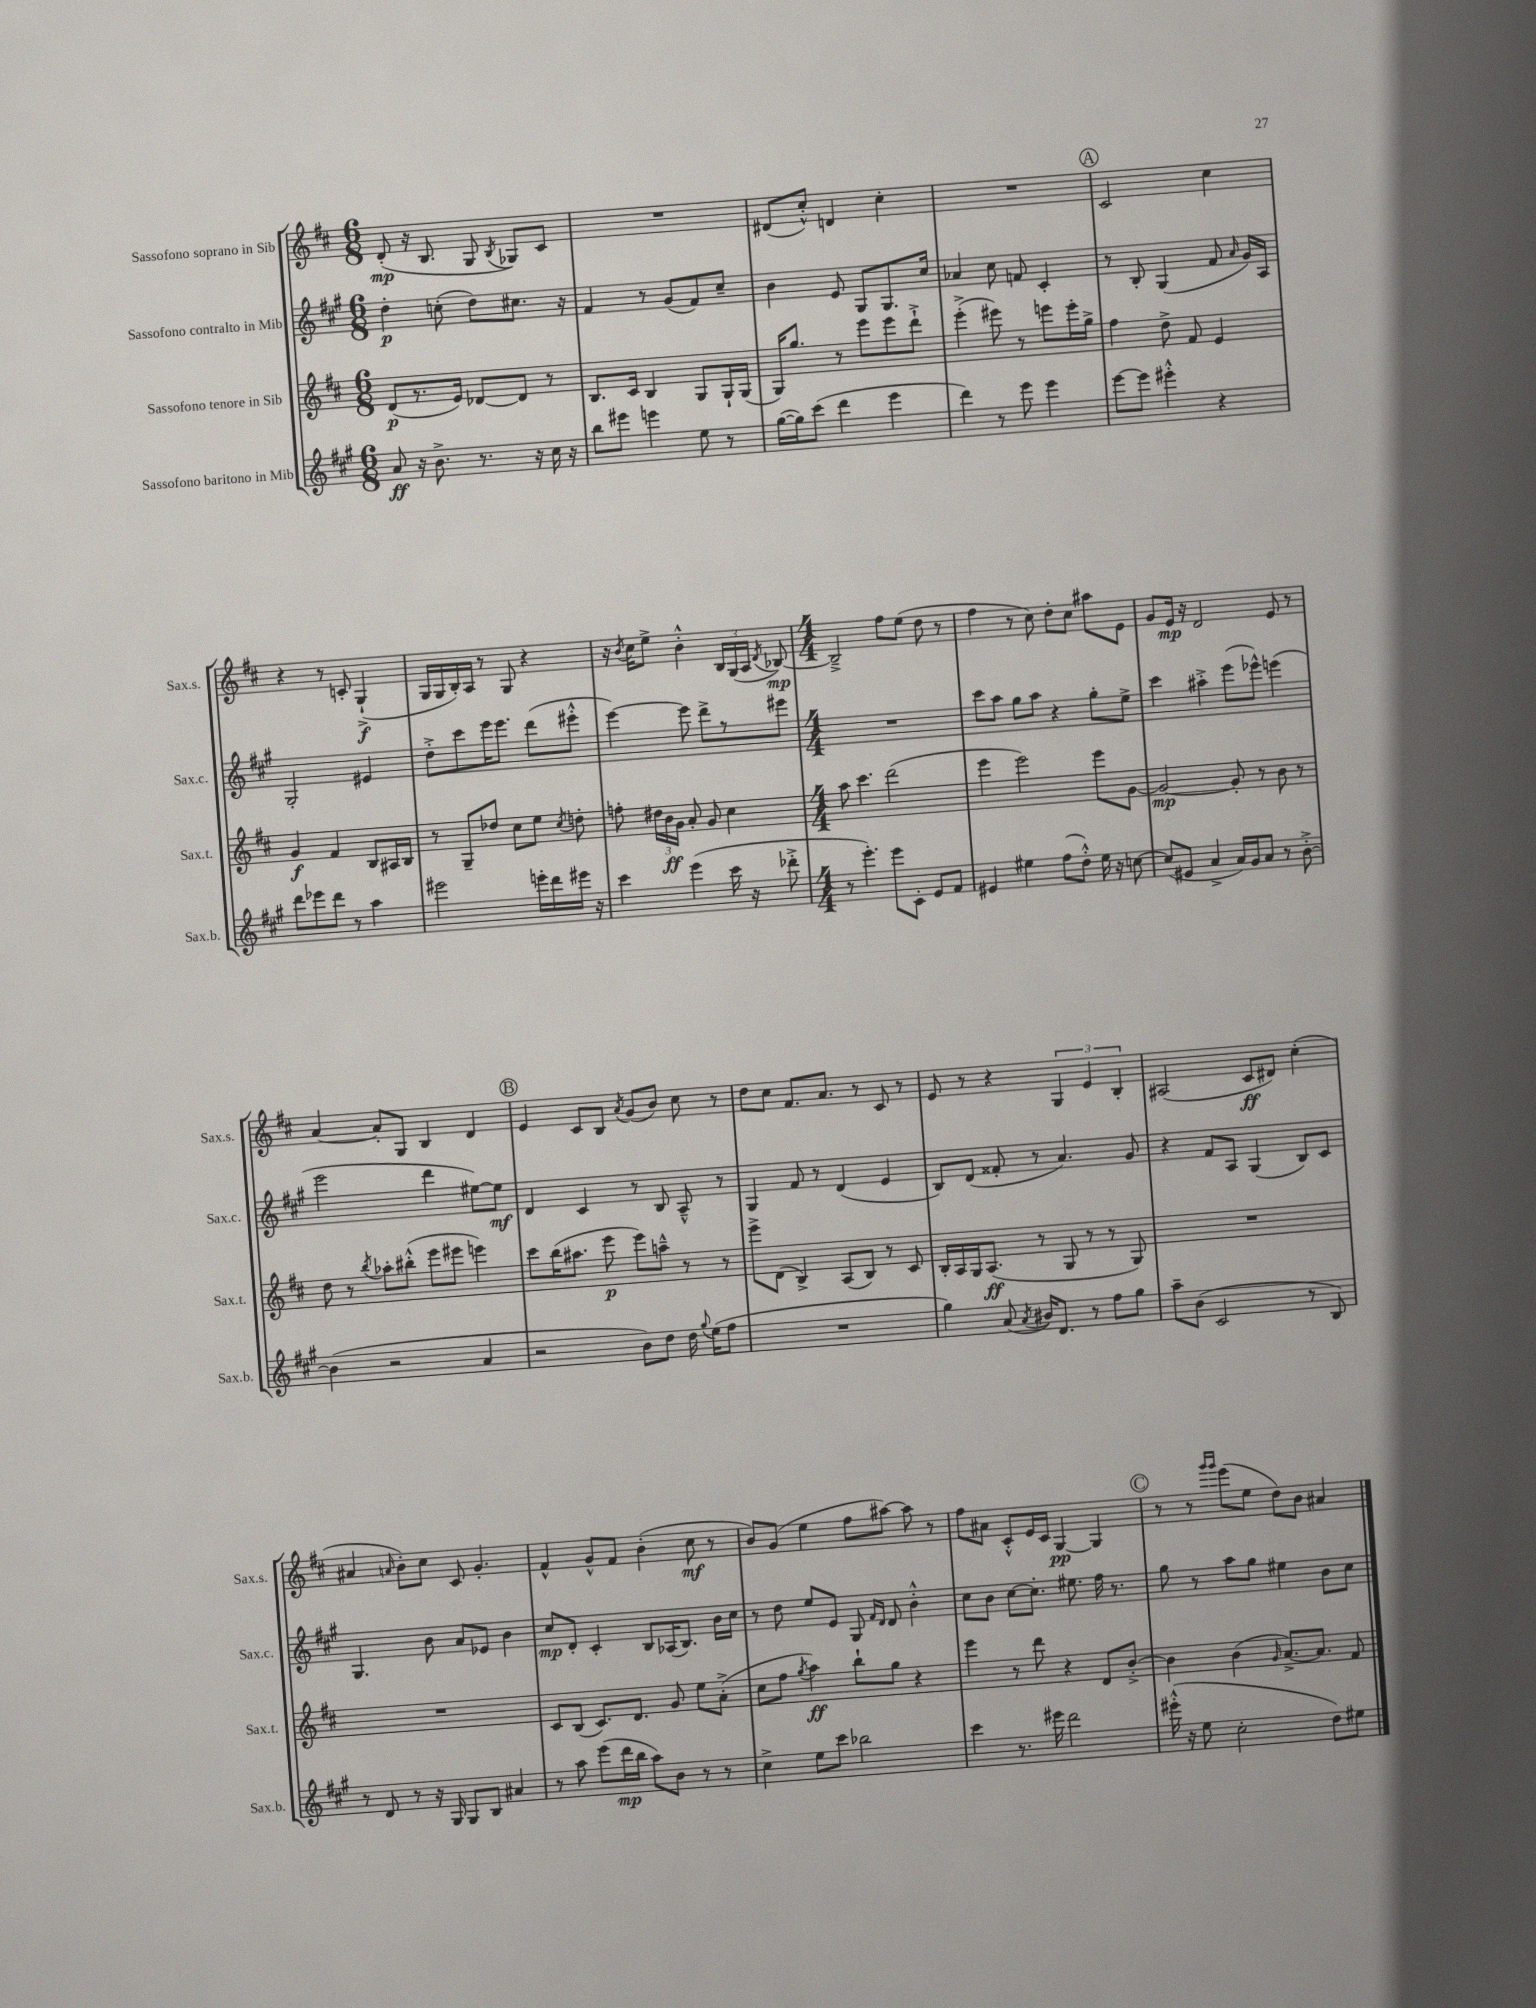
<<
\new StaffGroup <<
\new Staff = "s0" \with { instrumentName = "Sassofono soprano in Sib" shortInstrumentName = "Sax.s." } {
    \clef treble \key d \major \numericTimeSignature \time 6/8
    \autoBeamOff d'8-.\mp( r16 b8. g8 \acciaccatura { b8 } ges8[) cis'8] |
    R2. |
    dis'8[( cis''8]-.-^) d'4 cis''4-. |
    R2. |
    \mark \markup { \circle "A" } cis'2 cis''4 |
    r4 r8 c'8-. g4-!->\f( |
    g16[ g16 b16-.) a16] r8 g8 r4 |
    r16 \acciaccatura { b'8 } cis''16[ e''8]-> b'4-.-^ \tuplet 3/2 { b16[ g16( a16] } \acciaccatura { d'8 } bes8~\mp) |
    \numericTimeSignature \time 4/4 bes2---> fis''8[ e''8]( d''8 r8 |
    fis''4 r8 cis''8) d''8[-. cis''8] ais''8[ e'8] |
    g'8[ e'16]\mp r16 d'2 e'8 r8 |
    a'4~ a'8[-. g8] b4 d'4 |
    \mark \markup { \circle "B" } e'4 cis'8[ b8] \acciaccatura { a'8 } g'8[( b'8]) cis''8 r8 |
    d''8[ cis''8] fis'8.[ a'8.] r8 cis'8 r8 |
    e'8 r8 r4 \tuplet 3/2 { g4 e'4 b4-. } |
    ais2( cis'8[\ff dis'8]) cis''4-.( |
    ais'4 \grace { a'16 } b'8[-.) cis''8] cis'8 g'4.-. |
    fis'4-^ g'8[-^ fis'8] b'4-.( cis''8\mf r8 |
    b'8[) g'8]( e''4 fis''8[ ais''8]~) ais''8 r8 |
    fis''8[ ais'8] cis'8[-.-^ e'16 cis'16] g4~\pp g4 |
    \mark \markup { \circle "C" } r8 r8 \grace { g'''16[ g'''16] } e'''8[( e''8] d''8[) b'8] ais'4 \bar "|." |
}
\new Staff = "s1" \with { instrumentName = "Sassofono contralto in Mib" shortInstrumentName = "Sax.c." } {
    \clef treble \key a \major \numericTimeSignature \time 6/8
    \autoBeamOff d''4-.\p c''8-.( d''8[) cis''8.] r16 |
    fis'4 r8 gis'8[( fis'8) cis''8]-- |
    b'4 e'8 gis8[ gis8. cis''16] |
    aes'4 cis''8 f'8 cis'4-. |
    \mark \markup { \circle "A" } r8 b8-. gis4( fis'8 \grace { a'16 } gis'16[) a16] |
    gis2-. eis'4 |
    d''8[-.-> cis'''8 e'''16 e'''8.] d'''8[( eis'''8]-.-^ |
    e'''4~) e'''8 d'''8[-> r8 eis'''8] |
    \numericTimeSignature \time 4/4 R1 |
    cis'''8[ a''8] gis''8[ a''8] r4 gis''8[-. e''8]-> |
    cis'''4 ais''4-.-> e'''8[( ees'''8]-^) e'''4( |
    e'''2 d'''4 eis''8[~) eis''8]\mf |
    \mark \markup { \circle "B" } d'4 cis'4 r8 b8 a8---^ r8 |
    gis4 fis'8 r8 d'4( e'4 |
    b8[) d'8]( fisis'8-. r8 a'4.) gis'8 |
    r4 fis'8[ a8] gis4( b8[) cis'8] |
    gis4. b'8 a'8[ ees'8] b'4 |
    cis''8[\mp d'8]-. cis'4-. b8[ aes16( b8.]) b'16[ cis''16] |
    r8 d''8 e''8[ e'8] gis8 \grace { fis'16[ d'16] } d'8 b'4-.-^ |
    cis''8[ b'8] cis''8[~ cis''8.]-. eis''8. fis''16 r8. |
    \mark \markup { \circle "C" } gis''8 r8 a''8[ gis''8] eis''4 b'8[ cis''8] \bar "|." |
}
\new Staff = "s2" \with { instrumentName = "Sassofono tenore in Sib" shortInstrumentName = "Sax.t." } {
    \clef treble \key d \major \numericTimeSignature \time 6/8
    \autoBeamOff d'8[\p( r8. e'16]) des'8[~ des'8] r8 |
    b8.[ cis'16] b4 g8[ g16-! g16]( |
    g16[) g''8.] r8 e'''8[ e'''8 d'''8]-!-> |
    e'''4-.->( eis'''8) r8 e'''8[ e'''16-. g''16]-> |
    \mark \markup { \circle "A" } fis''4 d''8-> fis'8 e'4 |
    g'4\f fis'4 b8[ ais16 b16] |
    r8 g8[-- des''8] cis''8[ e''8] \acciaccatura { cis''8 } d''8-. |
    f''8-. \tuplet 3/2 { dis''16[ b'16\ff g'16] } a'8-. g'8 cis''4 |
    \numericTimeSignature \time 4/4 a''8 cis'''4. d'''2( |
    e'''4 e'''2) e'''8[ g'8]~ |
    g'2~\mp g'8-. r8 b'8 r8 |
    d''8 r8 \acciaccatura { b''8 } aes''8[-. bis''8]-.-^( e'''8[ eis'''8] e'''4) |
    \mark \markup { \circle "B" } cis'''8[ b''16( ais''8.] e'''8\p e'''8[) a''8]---^ r8 r8 |
    e'''8[-> d'8]( b4->) a8[( b8]) r8 cis'8 |
    b16[-. a16 g16 a8.]\ff( r8 g8 r8 r8 g8) |
    R1 |
    R1 |
    cis'8[ b8]( cis'8.[) d'8.] g'8 e''8[ a'8]-.->( |
    cis''8[ fis''8] \acciaccatura { g''8 } a''4\ff) b''8[-! g''8] r4 |
    e'''4 r8 d'''8 r4 d'8[ b'8]~-.-> |
    \mark \markup { \circle "C" } b'4 b'4( \grace { g'16 } a'8.[~->) a'8.] fis'8 \bar "|." |
}
\new Staff = "s3" \with { instrumentName = "Sassofono baritono in Mib" shortInstrumentName = "Sax.b." } {
    \clef treble \key a \major \numericTimeSignature \time 6/8
    \autoBeamOff a'8\ff r16 b'8.-> r8. r16 cis''16 r16 |
    b''8[ eis'''8] e'''4 e''8 r8 |
    gis''16[~( gis''16) cis'''8]( d'''4 e'''4 |
    d'''4) r8 e'''8 e'''4 |
    \mark \markup { \circle "A" } e'''8[~ e'''8] eis'''4-.-^ r4 |
    d'''8[ ees'''8 d'''8] r8 a''4 |
    eis'''2 e'''16[-. d'''16 eis'''16] r16 |
    cis'''4 e'''4( cis'''16 r16 des'''8-.-> |
    \numericTimeSignature \time 4/4 r8 e'''4.-.) e'''8[ cis'8]-. e'8[ fis'8] |
    eis'4 eis''4 fis''8[( d''8]-.-^) eis''16 r16 c''8~ |
    c''8[( eis'8] a'4-> a'16[) gis'16 a'8] r8 b'8~-.-> |
    b'4( r2 a'4 |
    \mark \markup { \circle "B" } r2 b'8[) d''8] d''16 \appoggiatura { gis''8 } e''16[( fis''8] |
    R1 |
    gis''4) a'8( \acciaccatura { a'8 } bis'16[) d'8.] r8 fis''8[ gis''8] |
    a''8[-- b'8]( cis'2 r8 b8) |
    r8 d'8 r8 r16 gis16 gis8[ b8] ais'4 |
    r8 a''8 e'''8[( d'''16\mp b''16] a''8[) b'8] r8 r8 |
    cis''4-> e''8[ cis'''8] bes''2 |
    cis'''4 r8. eis'''16 d'''2 |
    \mark \markup { \circle "C" } eis'''16-.-^( r16 e''8 cis''2-. d''8[) eis''8] \bar "|." |
}
>>
>>
\layout { \context { \Score \remove "Bar_number_engraver" } }
